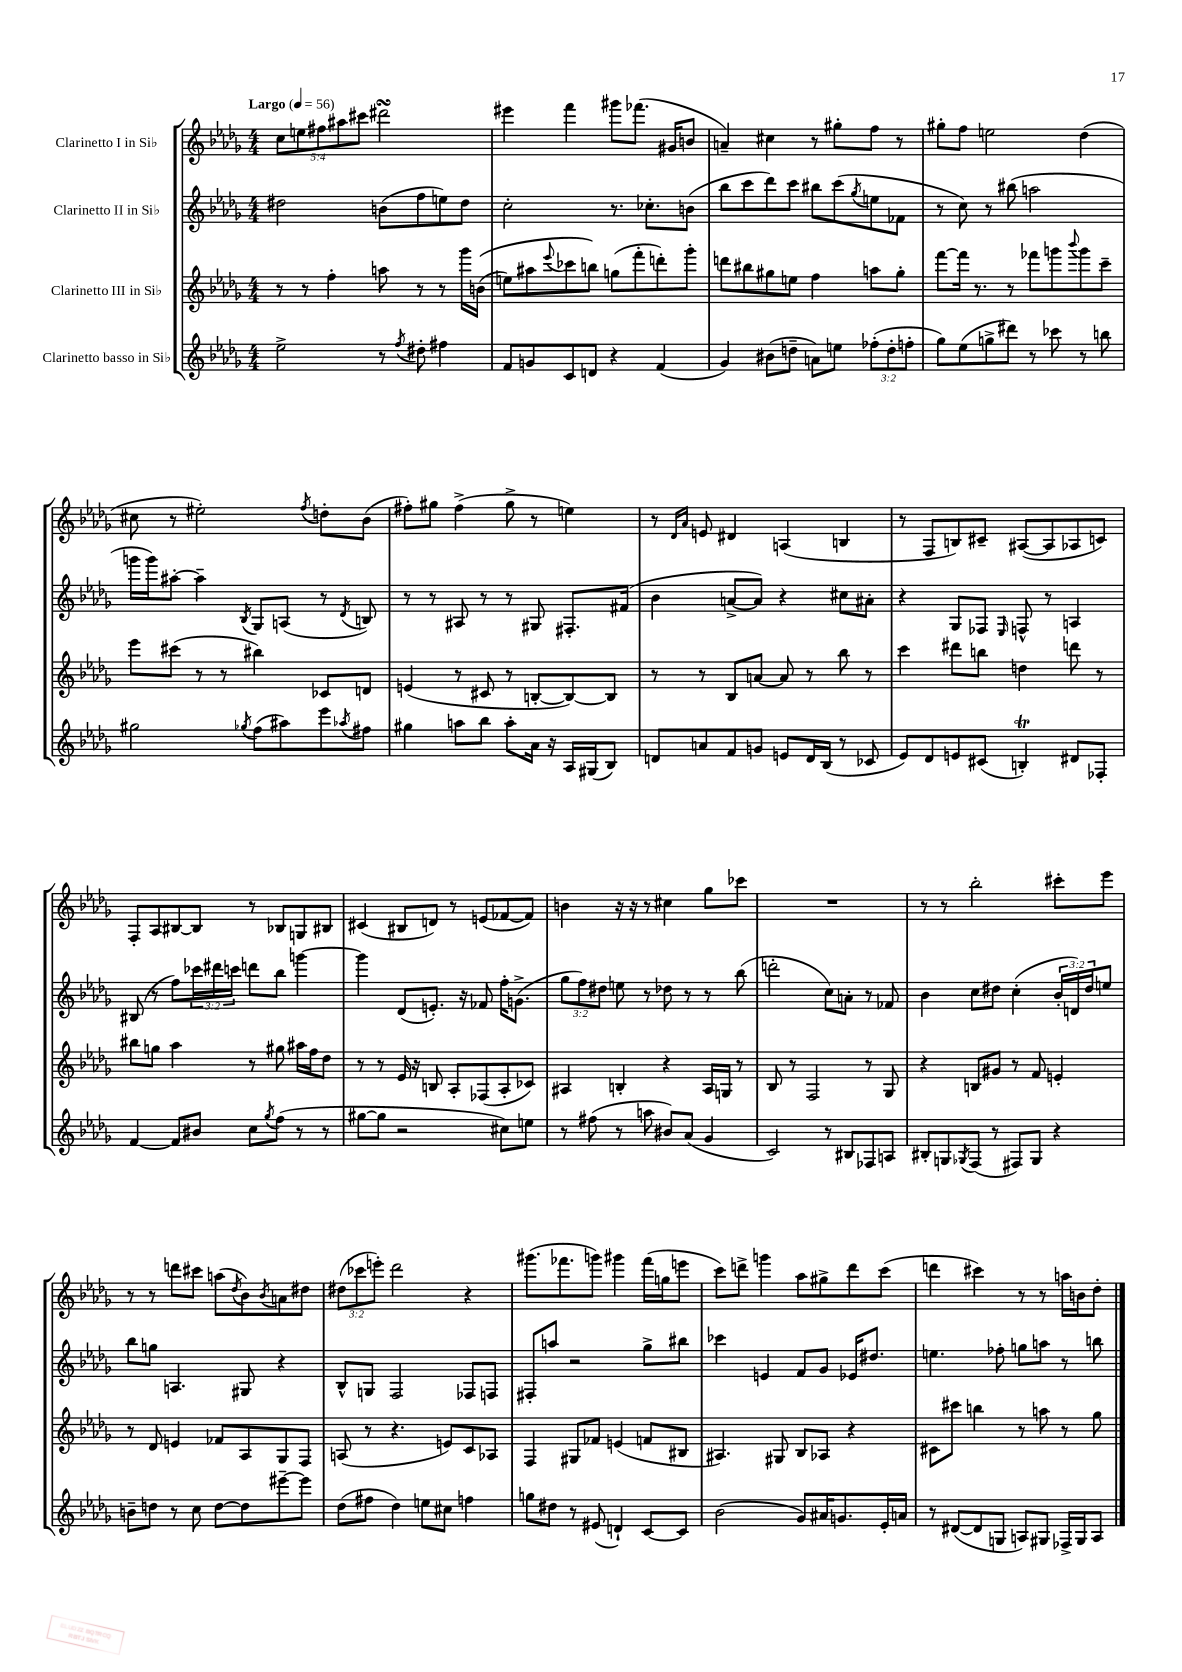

**kern	**kern	**kern	**kern
*staff4	*staff3	*staff2	*staff1
*clefG2	*clefG2	*clefG2	*clefG2
*k[b-e-a-d-g-]	*k[b-e-a-d-g-]	*k[b-e-a-d-g-]	*k[b-e-a-d-g-]
*M4/4	*M4/4	*M4/4	*M4/4
*MM56	*MM56	*MM56	*MM56
2ee-^	8r	2dd#	10cc
.	.	.	10ee
.	8r	.	.
.	.	.	10ff#
.	4ff'	.	.
.	.	.	10aa#
.	.	.	10ccc#
8r	8aa	(8b	2ddd#
8qff	.	.	.
8dd#'	8r	8ff	.
4ff#	8r	8ee)	.
.	16ggg-	8dd#	.
.	&((16b	.	.
=	=	=	=
8f	8ee)	2cc'	4eee#
8g	8aa#	.	.
.	8qqeee-	.	.
8c	8ccc-	.	4fff
8d	8bb&)	.	.
4r	(8gg	8.r	8ggg#
.	8fff'	.	(8.fff-
.	.	8.cc-'	.
(4f	8ddd')	.	.
.	.	.	16g#
.	8ggg-'	(8b	8b
=	=	=	=
4g-)	8ddd	8bb-	4a~)
.	8bb#	8ccc	.
(8b#	8gg#	8ddd-)	4cc#
8dd~	8ee	8ccc	.
8a)	4ff	8bb#	8r
8ee	.	(8ccc	8gg#'
.	.	8qgg-	.
(12ff-'	8aa	8ee	8ff
12dd'	.	.	.
.	8gg#'	8f-	8r
12ff'	.	.	.
=	=	=	=
8gg-)	[8fff	8r	8gg#'
(8ee-	16fff]	8cc)	8ff
.	8.r	.	.
8gg^	.	8r	2ee
8ddd#)	8r	(8bb#	.
8r	8fff-	2aa	.
8ccc-	8ggg	.	.
.	8qqbbb-	.	.
8r	8ggg	.	(4dd-
8bb	8ccc~	.	.
=	=	=	=
2gg#	8eee-	16ggg	8cc#
.	.	16ggg)	.
.	(8ccc#	[8aa#'	8r
.	8r	4aa#~]	2ee#')
.	8r	.	.
8qgg-	.	8qB-	.
(8ff	4bb#)	8G-	.
8aa#)	.	(8A	.
.	.	.	8qff
8eee-	8c-	8r	8dd'
8qaa-	.	8qd-	.
8ff#	8d	8B)	(8b-
=	=	=	=
4gg#	(4e	8r	8ff#')
.	.	8r	8gg#
8aa	8r	8A#	(4ff#^
8bb-	8c#	8r	.
8aa'	8r	8r	8gg#^
16a-	[8B'	8G#	8r
16r	.	.	.
16A-	8B_)	8.F#'	4ee)
(16G#	.	.	.
8B-)	8B]	.	.
.	.	(16f#	.
=	=	=	=
8d	8r	4b-	8r
.	.	.	16qqd-
.	.	.	16qqa-
8a	8r	.	8e
8f	8B-	[8a^	4d#
8g	[8a	8a])	.
8e	8a]	4r	(4A
16d	8r	.	.
(16B-	.	.	.
8r	8bb-	8cc#	4B
8c-	8r	8a#'	.
=	=	=	=
8e-)	4ccc	4r	8r
8d-	.	.	8F
8e	8ddd#	8G-	8B)
(8c#	8bb	8F-	8c#~
.	.	16qqE-	.
4B')	4dd	8F^^	([8A#
.	.	8r	8A#]
8d#	8ddd	4A	8A-
8F-'	8r	.	8c)
=	=	=	=
[4f	8bb#	(8B#	8F'
.	8gg	8r	8A-
8f]	4aa-	8ff)	[8B#
8b#	.	24ccc-	8B#]
.	.	24ddd#	.
.	.	24ccc	.
8cc	8r	8ddd	8r
8qgg-	.	.	.
(8ff	8gg#	8bb-	8B-
8r	16aa#	[4ggg	8G
.	16ff	.	.
8r	8dd-	.	8B#
=	=	=	=
[8gg#	8r	4ggg]	(4c#
8gg#]	8r	.	.
2r	16e-	(8d-	8B#
.	16r	.	.
.	8B	8.e')	8d)
.	8A-'	.	8r
.	.	16r	.
.	(8F-	8f-	(8e
8cc#)	8A-'	16ff'	[8f-
.	.	(8.g^	.
8ee	8c-)	.	8f-])
=	=	=	=
8r	4A#	12gg-	4b
.	.	12ff)	.
(8ff#	.	.	.
.	.	12dd#	.
8r	4B'	8ee	16r
.	.	.	16r
8aa	.	8r	8r
8b#)	4r	8dd-	4cc#
(8a-	.	8r	.
4g-	16A#	8r	8gg-
.	16G	.	.
.	8r	(8bb-	8ccc-
=	=	=	=
2c)	8B-	2ddd'	1r
.	8r	.	.
.	2F	.	.
8r	.	8cc)	.
8B#	.	8a'	.
8F-	8r	8r	.
8A	8G-	8f-	.
=	=	=	=
8B#'	4r	4b-	8r
8G	.	.	8r
8qG-	.	.	.
(8F	8B	8cc	2bb-'
8r	8g#	8dd#	.
8F#)	8r	(4cc'	.
8G-	8f	.	.
4r	4e'	24b-'	8ccc#'
.	.	24d)	.
.	.	24dd#	.
.	.	8ee	8eee-
=	=	=	=
8b~	8r	8bb-	8r
8dd	8d-	8gg	8r
8r	4e	4.A	8ddd
8cc	.	.	8ccc#
[8dd	8f-	.	(8aa
.	.	.	8qdd-
8dd]	8A-	8G#	8b-)
.	.	.	8qb-
[8eee#~	8G-	4r	8a
8eee#]	8F	.	8dd#
=	=	=	=
(8dd-	(8A	8B-^^	(12dd#
.	.	.	12ccc-
8ff#	8r	8G	.
.	.	.	12eee')
4dd-)	4.r	2F	2ddd-
8ee	.	.	.
8cc#	8e)	.	.
4ff	8c	8F-	4r
.	8A-	8F	.
=	=	=	=
8gg	4F	8F#'	(8.ggg#
8dd#	.	8aa	.
.	.	.	8.fff-
8r	8G#	2r	.
(8e#	8f-	.	8ggg)
4d`)	(4e	.	4ggg#
[8c	8f	8gg-^	(16fff-
.	.	.	16gg
8c]	8B#	8bb#	8eee
=	=	=	=
(2b-	4.A#)	4ccc-	8ccc)
.	.	.	8ddd^
.	.	4e	4ggg
.	8G#	.	.
8g-)	8B-	8f	8aa-
16a#	8A-	8g-	8gg#^
8.g	.	.	.
.	4r	16e-	8ddd
.	.	8.dd#	.
16e-'	.	.	(8ccc
16a	.	.	.
=	=	=	=
8r	8c#	4.ee	4ddd
([8d#	8ccc#	.	.
8d#]	4bb	.	4ccc#)
8G	.	8ff-'	.
8A)	8r	8gg	8r
8G#	8aa	8aa	8r
16F-^	8r	8r	16aa
16G#	.	.	16b
8A	8gg-	8bb	8dd-'
==	==	==	==
*-	*-	*-	*-
